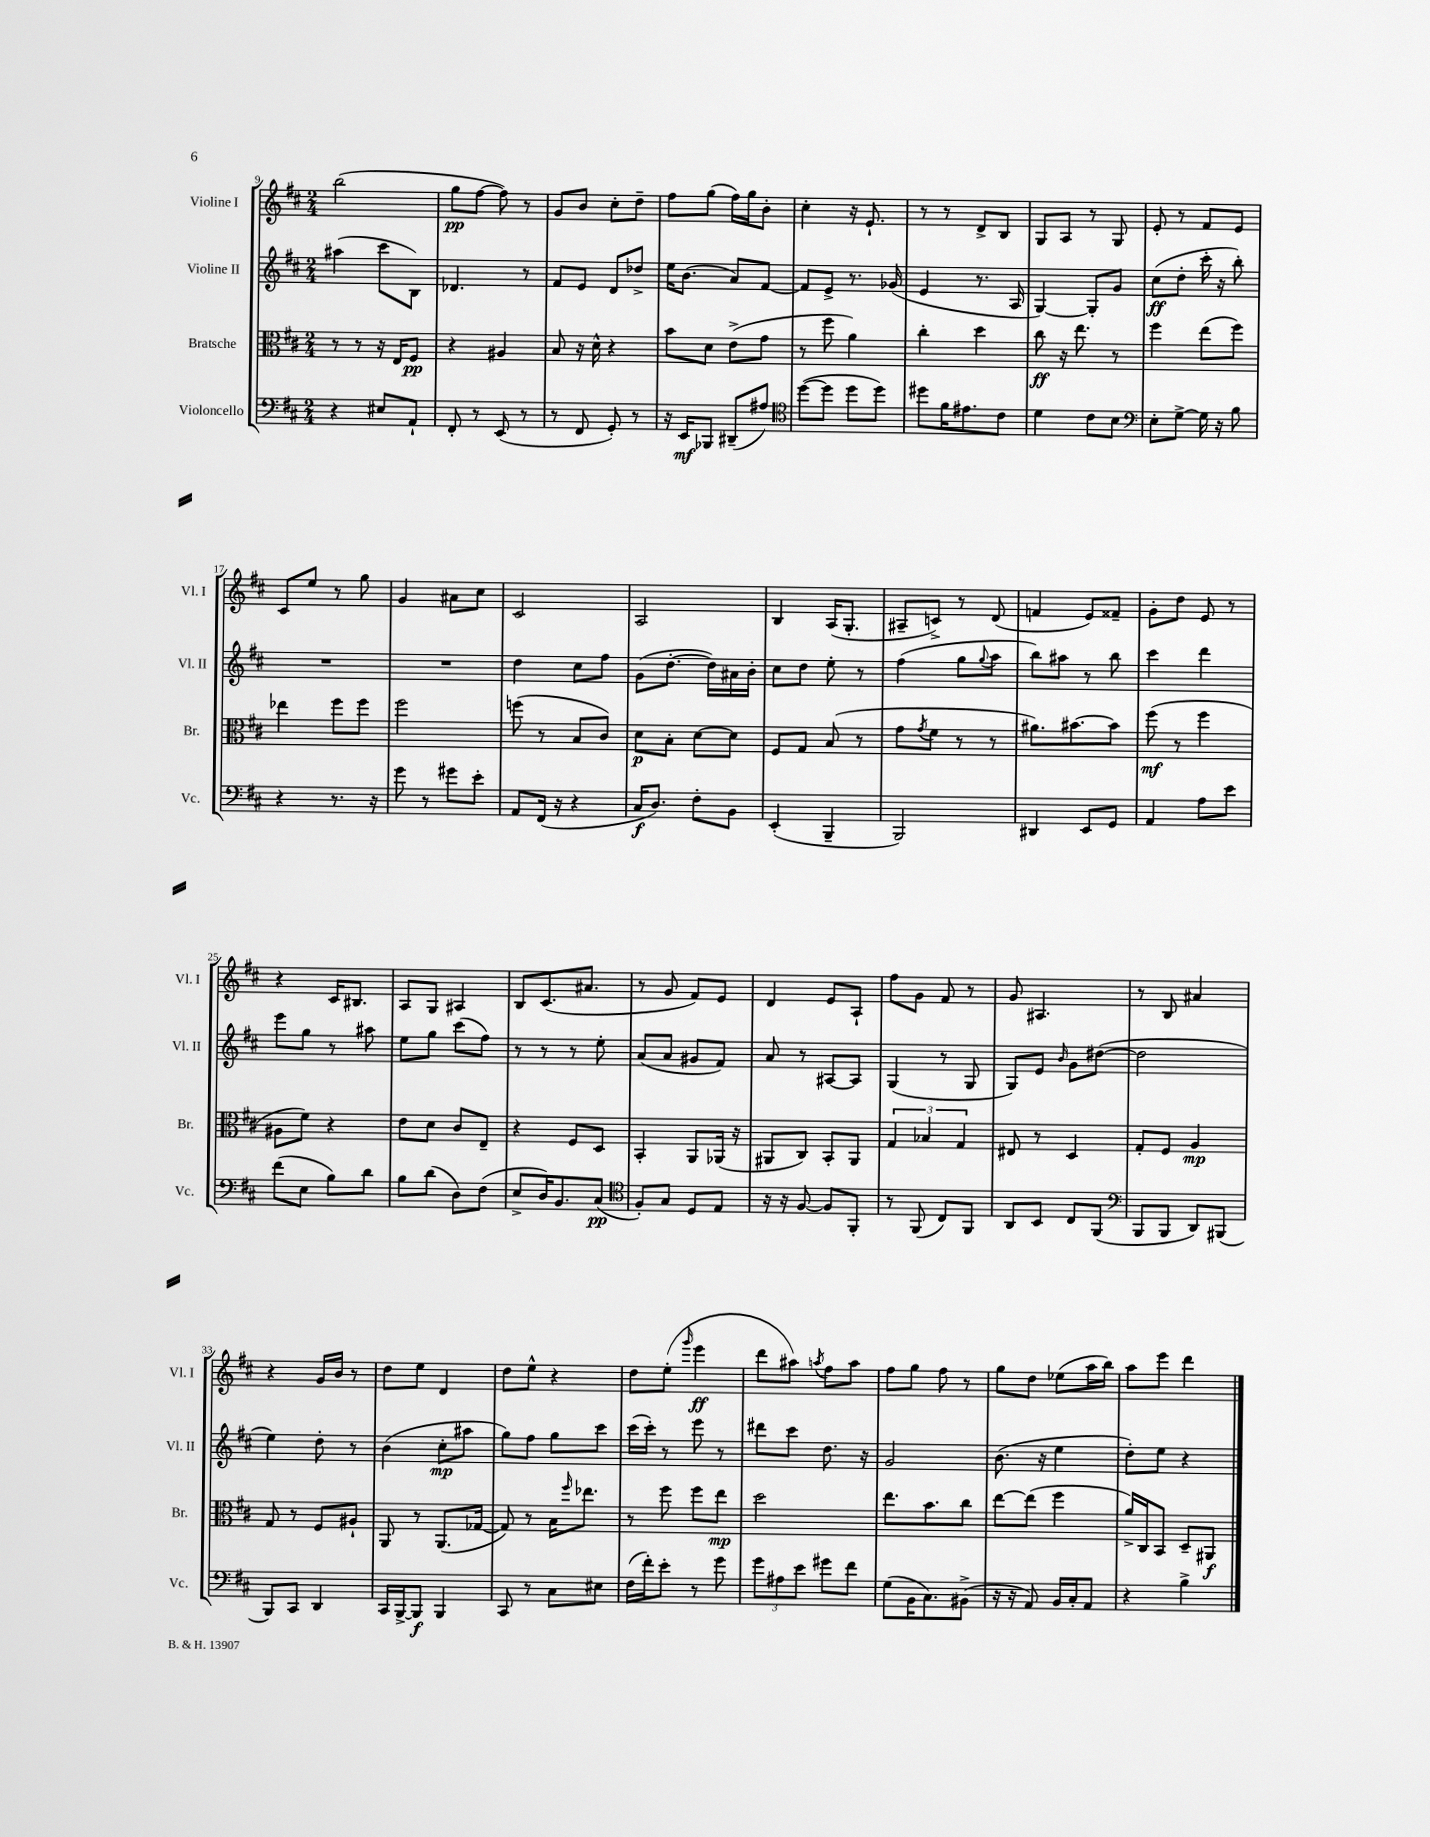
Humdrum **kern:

**kern	**kern	**kern	**kern
*staff4	*staff3	*staff2	*staff1
*clefF4	*clefC3	*clefG2	*clefG2
*k[f#c#]	*k[f#c#]	*k[f#c#]	*k[f#c#]
*M2/4	*M2/4	*M2/4	*M2/4
4r	8r	(4aa#\	(2bb\
.	8r	.	.
8E#/L	16r	8ccc#\L	.
.	16E/LK	.	.
8AA`/J	8F#/J	8B\J)	.
=	=	=	=
8FF#'/	4r	4.d-/	8gg\L
8r	.	.	[8ff#\J
(8EE/	4A#/	.	8ff#\])
8r	.	8r	8r
=	=	=	=
8r	8B/	8f#/L	8g/L
8FF#/	16r	8e/J	8b/J
.	16d^^\	.	.
8GG'/)	4r	8d/L	8cc#'\L
8r	.	8dd-^/J	8dd~\J
=	=	=	=
16r	8b\L	16ee\LK	8ff#\L
16EE/LK	.	(8.b\J	.
8BBB-/J	8d\J	.	(8gg\J
(8DD#~/L	(8e^\L	8a/L)	16ff#\LL)
.	.	.	16gg\J
8A#/J)	8g\J	[8f#/J	8b'\J
=	=	=	=
*clefC4	*	*	*
([8dd\L	8r	8f#/]L	4cc#'\
8dd\]J	8ff#\	8e^/J	.
8dd\L	4a\)	8.r	16r
.	.	.	8.e`/
8dd\J)	.	.	.
.	.	(16g-/	.
=	=	=	=
8dd#\L	4cc#'\	4e/	8r
16f#\K	.	.	8r
8.e#\	.	.	.
.	4dd\	8.r	8d^/L
8c#\J	.	.	8B/J
.	.	16A/	.
=	=	=	=
4d\	8cc#\	[4G/)	8G/L
.	16r	.	8A/J
.	8.ee\	.	.
8c#\L	.	8G'/]L	8r
8B\J	8r	8g/J	8G/
=	=	=	=
*clefF4	*	*	*
8E'\L	4ff#\	(8cc#\L	8e'/
[8G^\J	.	8dd'\J	8r
16G\]	(8ee\L	16ccc#'\	8f#/L
16r	.	16r	.
8B\	8ff#\J)	8bb'\)	8e/J
=	=	=	=
4r	4ee-\	2r	8c#/L
.	.	.	8ee/J
8.r	8ff#\L	.	8r
.	8ff#\J	.	8gg\
16r	.	.	.
=	=	=	=
8g\	2ff#\	2r	4g/
8r	.	.	.
8g#\L	.	.	8a#\L
8e'\J	.	.	8cc#\J
=	=	=	=
8AA/L	(8ff\	4dd\	2c#/
(16FF#/Jk	8r	.	.
16r	.	.	.
4r	8B/L	8cc#\L	.
.	8c#/J)	8ff#\J	.
=	=	=	=
16C#/LK	8d\L	(8g\L	2A/
8.D/J)	.	.	.
.	8B'\J	[8.dd'\J	.
8F#'\L	[8d\L	.	.
.	.	16dd\]LL)	.
8BB\J	8d\]J	16a#\	.
.	.	16b'\JJ	.
=	=	=	=
(4EE'/	8F#/L	8cc#\L	4B/
.	8G/J	8dd\J	.
4BBB~/	(8B/	8ee'\	(16A/LK
.	.	.	8.G'/J
.	8r	8r	.
=	=	=	=
2BBB/)	8g\L	(4ff#\	8A#~/L
.	8qg/	.	.
.	8f#\J	.	8c^/J)
.	8r	8gg\L	8r
.	.	8qqgg/	.
.	8r	8aa\J	(8d/
=	=	=	=
4DD#/	8.a#\L)	8bb\L)	4f/
.	.	8aa#\J	.
.	[8.b#\	.	.
8EE/L	.	8r	8e/L)
8GG/J	8b#\]J	8bb\	8f##~/J
=	=	=	=
4AA/	(8ff#\	4ccc#\	8g'\L
.	8r	.	8dd\J
8A\L	4ff#\	4ddd\	8e/
8e\J	.	.	8r
=	=	=	=
(8f#\L	8A#\L	8eee\L	4r
8E\J	8f#\J)	8gg\J	.
8B\L)	4r	8r	16c#/LK
.	.	.	8.B#/J
8d\J	.	8aa#\	.
=	=	=	=
8B\L	8e\L	8ee\L	8A/L
(8d\J	8d\J	8gg\J	8G/J
8D\L)	8c#/L	(8ccc#\L	4A#/
(8F#\J	8E~/J	8ff#\J)	.
=	=	=	=
8E^/L	4r	8r	8B/L
16D/K)	.	8r	(8.c#/
8.BB/	.	.	.
.	8F#/L	8r	.
.	.	.	8.a#/J
(8C#/J	8D/J	8ee'\	.
=	=	=	=
*clefC4	*	*	*
8F#'/L)	4BB'/	(8a/L	8r
8G/J	.	8a/J	8g/
8D/L	8AA/L	8g#/L	8f#/L)
8E/J	(16AA-/Jk	8f#/J)	8e/J
.	16r	.	.
=	=	=	=
16r	8AA#/L	8a/	4d/
16r	.	.	.
[8F#/	8C#/J)	8r	.
8F#/]L	8BB'/L	[8A#/L	8e/L
8FF#'/J	8AA#/J	8A#/]J	8A`/J
=	=	=	=
8r	6G/	(4G/	8ff#\L
(8FF#/	.	.	8g\J
.	6B-/	.	.
8C#/L)	.	8r	8f#/
.	6G/	.	.
8FF#/J	.	8G/	8r
=	=	=	=
8AA/L	8E#/	8G/L)	8g/
8BB/J	8r	8e/J	4.A#/
.	.	16qqb/	.
8C#/L	4D/	8g\L	.
(8FF#/J	.	([8dd#\J	.
=	=	=	=
*clefF4	*	*	*
8BBB/L	8G'/L	2dd#\]	8r
8BBB/J	8F#/J	.	8B/
8DD/L)	4A/	.	4a#/
(8BBB#/J	.	.	.
=	=	=	=
8BBB/L)	8G/	4ee\)	4r
8CC#/J	8r	.	.
4DD/	8F#/L	8dd'\	16g/LL
.	.	.	16b/JJ
.	8A#`/J	8r	8r
=	=	=	=
16CC#/LL	8AA/	(4b\	8dd\L
[16BBB^/J	.	.	.
8BBB/]J	8r	.	8ee\J
4BBB/	(8.AA/L	8cc#'\L	4d/
.	.	8aa#\J	.
.	[16G-/Jk	.	.
=	=	=	=
8CC#/	8G-/])	8gg\L)	8dd\L
8r	8r	8ff#\J	8ee^^\J
8C#\L	16B\LK	8gg\L	4r
.	16qqff#/	.	.
.	8.ee-\J	.	.
8E#\J	.	8ccc#\J	.
=	=	=	=
(16F#\LL	8r	(16ccc#\LL	8dd\L
16f#'\J)	.	16ccc#'\JJ)	.
8e'\J	8ff#\	8r	(8ee'\J
.	.	.	16qqggg/
8r	8ff#\L	8eee\	4eee\
8g\	8ee\J	8r	.
=	=	=	=
12g\L	2dd\	8ddd#\L	8ddd\L
12A#\	.	.	.
.	.	8ccc#\J	8aa#\J)
12e\J	.	.	.
.	.	.	8qaa/
8g#\L	.	8.dd\	8ff#\L
8f#\J	.	.	8aa\J
.	.	16r	.
=	=	=	=
(8G\L	8.ee\L	2g/	8ff#\L
16BB\K	.	.	8gg\J
8.C#\)	8.b\	.	.
.	.	.	8ff#\
(8BB#^\J	8cc#\J	.	8r
=	=	=	=
16r	[8ee\L	(8.b\	8gg\L
16r	.	.	.
8AA/)	(8ee\]J	.	8dd\J
.	.	16r	.
16BB/LL	4ff#\	4ee\	(8ee-\L
16C#'/J	.	.	.
8AA/J	.	.	16aa\L
.	.	.	16bb\JJ)
=	=	=	=
4r	16a^/LL)	8dd'\L)	8aa\L
.	16C#/J	.	.
.	8BB/J	8ee\J	8eee\J
4B^\	8D~/L	4r	4ddd\
.	8AA#/J	.	.
==	==	==	==
*-	*-	*-	*-
